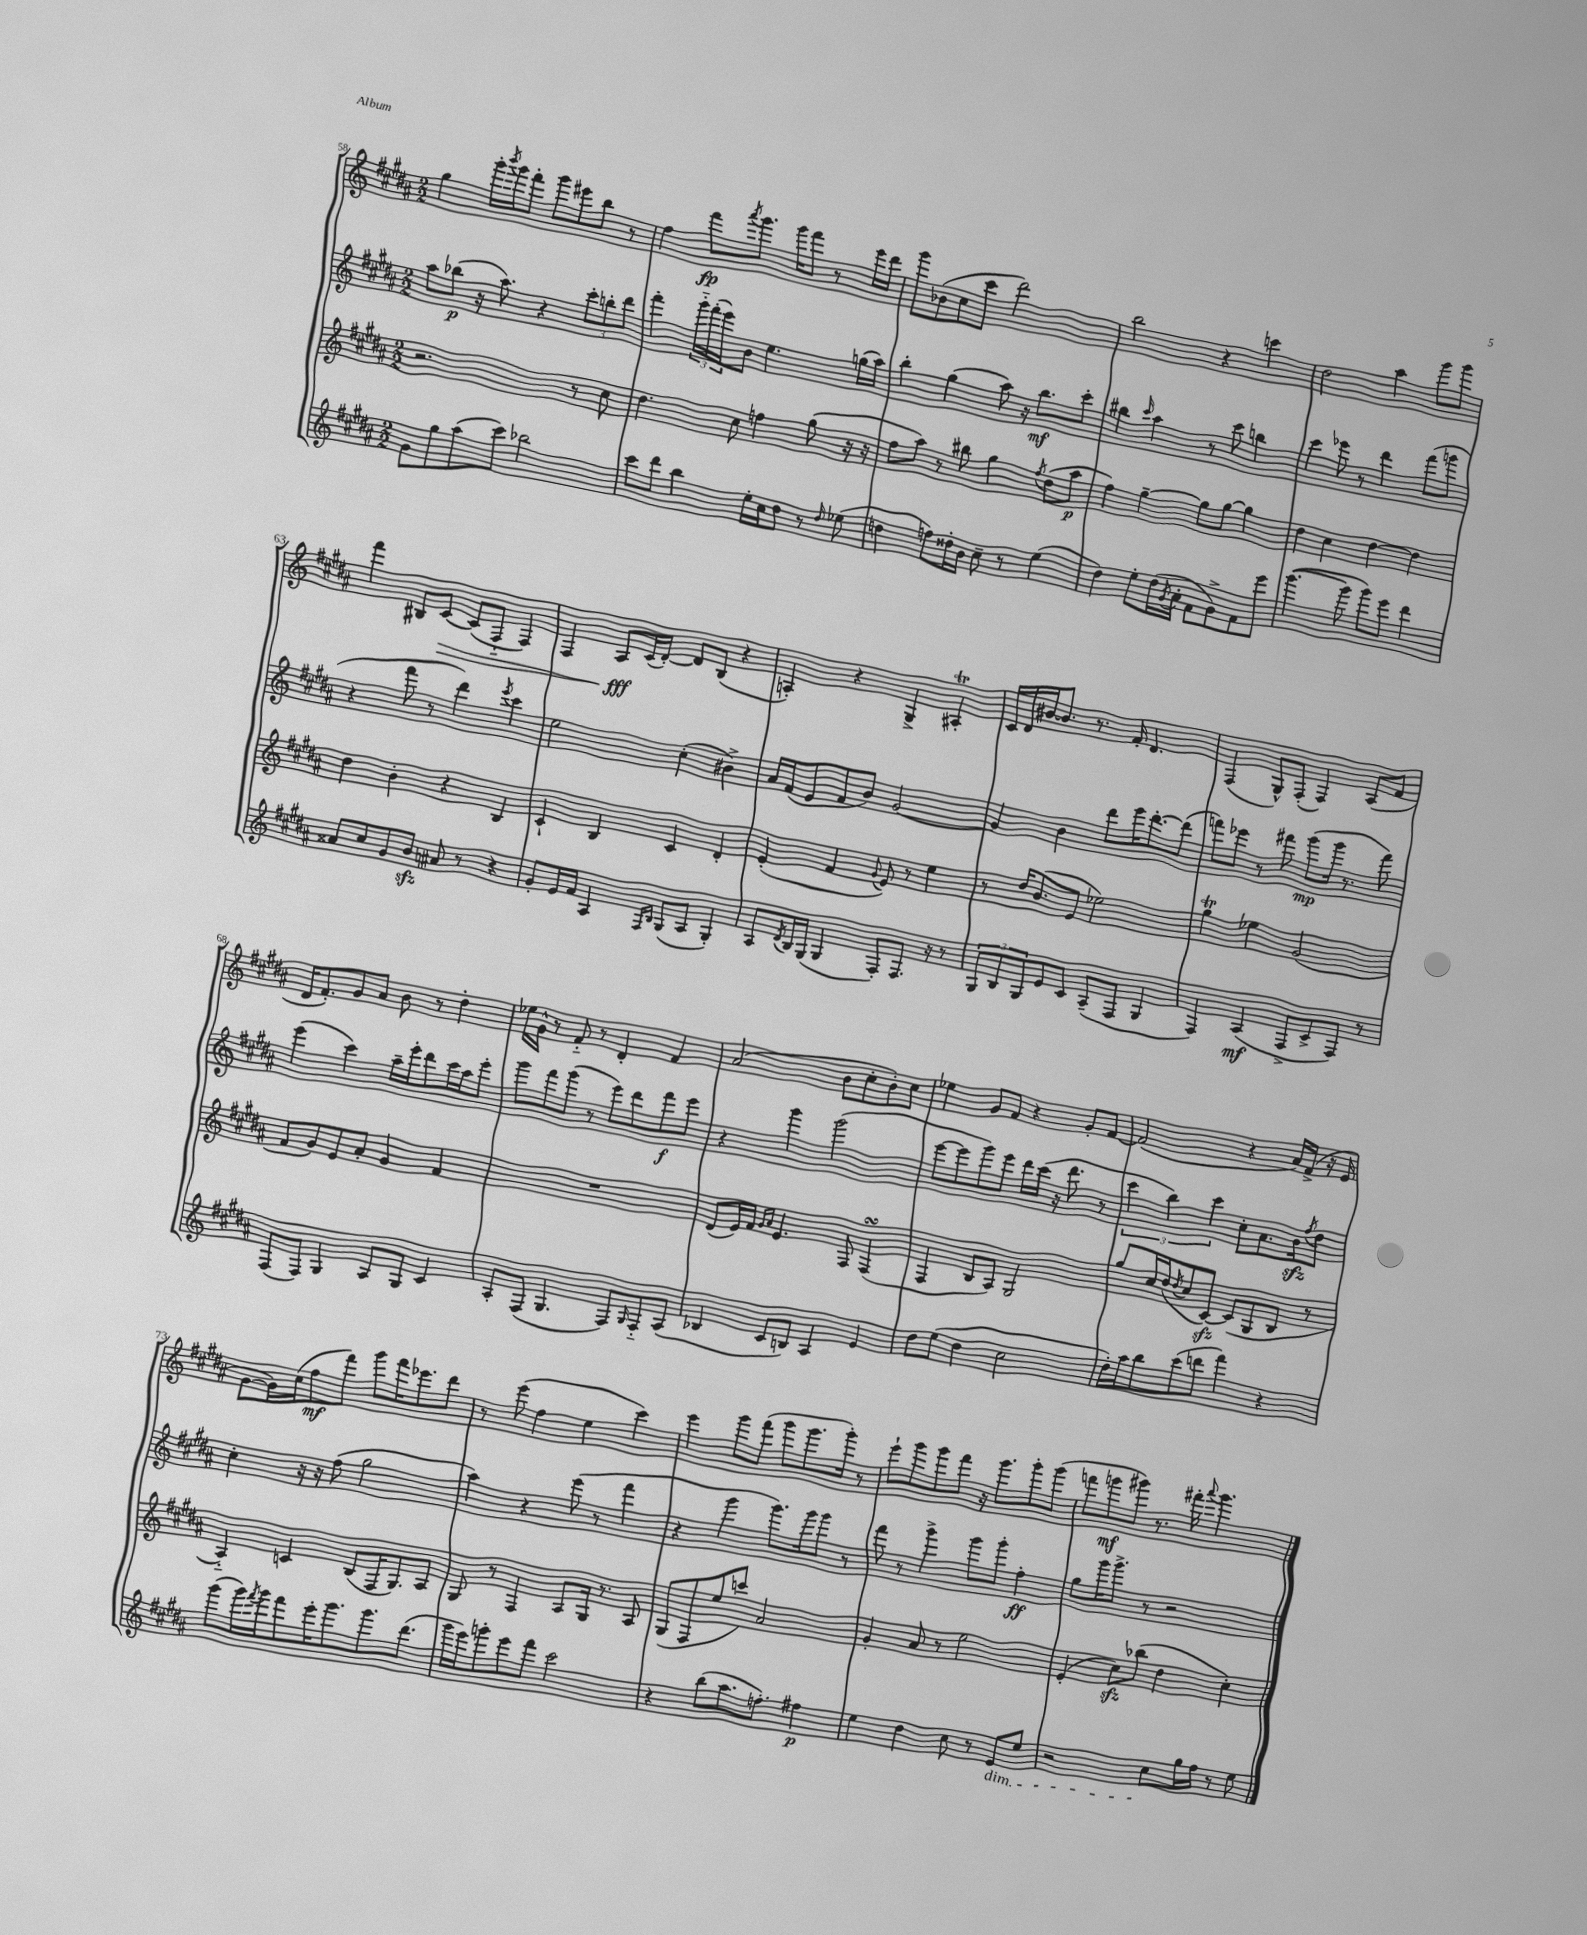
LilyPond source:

<<
\new StaffGroup <<
\new Staff = "s0" {
    \clef treble \key b \major \numericTimeSignature \time 2/2
    gis''4 gis'''16-. \acciaccatura { b'''8 } gis'''16 fis'''8-. gis'''8 eis'''8 b''8 r8 |
    fis''4 fis'''8\fp \acciaccatura { ais'''8 } gis'''8. gis'''16 fis'''8 r8 e'''16 dis'''16 |
    gis'''8 bes'8( cis''8 cis'''8 dis'''2) |
    b''2 r4 c'''4 |
    dis''2 ais''4 gis'''8 gis'''8 |
    fis'''4 bis8 cis'8~\> cis'8( fis8-_ fis4) |
    fis4 ais8\fff\! cis'16( dis'16~-.) dis'8 b8( r4 |
    a4-.) r4 gis4-> ais4-.\trill |
    cis'16 dis'16 bis'16~ bis'8. r8. fis'16-. dis'4. |
    fis4( gis8-^) fis8-.( fis4) ais8( fis'8 |
    dis'16 fis'8.-.) gis'8 ais'8 b'8 r8 dis''4-. |
    ees''16 gis'16-^ r8 fis'8-_ r8 dis'4-. fis'4 |
    ais'2( b'8 cis''8-. b'8-.) cis''8 |
    ees''4 gis'8 fis'8 r4 gis'8-. fis'8~ |
    fis'2( r4 ais'16) fis'16->( r16 e'16 |
    gis'8~ gis'16) cis''16( fis''8\mf fis'''8) gis'''8 fis'''16 ees'''8. dis'''8 |
    r8 e'''8( fis''4 e''4 cis'''4) |
    e'''4 gis'''8 fis'''8( gis'''8 gis'''8. gis'''16-.) r8 |
    e'''8-! gis'''8 gis'''8 fis'''8 r16 gis'''8. gis'''8-. gis'''8( |
    f'''8 g'''8\mf gis'''8) r8. fis'''16-. \appoggiatura { ais'''8 } gis'''4. \bar "|." |
}
\new Staff = "s1" {
    \clef treble \key b \major \numericTimeSignature \time 2/2
    ais''8 bes''8\p( r16 ais''8.) r4 \tuplet 3/2 { cis'''8-. b''8-. dis'''8 } |
    fis'''4-. \tuplet 3/2 { gis'''16-_ fis'''16-.( e'''16) } b'8 e''4. g''16( ais''16) |
    b''4-. gis''4( ais''8) r16 b''8.\mf cis'''8-. |
    bis''4 \grace { cis'''16 } ais''4 r8 cis'''8 b''4 |
    cis'''4 ees'''8 r8 dis'''4 fis'''8( g'''8 |
    r4 fis'''8 r8 dis'''4) \acciaccatura { e'''8 } cis'''4 |
    e''2 cis''4-.( bis'4->) |
    ais'16 fis'16( e'8 fis'8 b'8) gis'2~ |
    gis'4 b'4 dis'''8 e'''16 dis'''8.~-. dis'''8( |
    f'''8) ees'''8 r8 fis'''8 gis'''8\mp( gis'''16 r8. fis'''8) |
    e'''4( cis'''4) ais''16-- e'''16-. dis'''8 cis'''16 ais''16 e'''8-. |
    gis'''8 fis'''8 gis'''8( r8 e'''8) dis'''8 fis'''8\f e'''8 |
    r4 gis'''4 gis'''2( |
    e'''8~ e'''8 gis'''8) e'''8 dis'''16 cis'''16( r16 dis'''8. r8 |
    \tuplet 3/2 { cis'''4 b''4) cis'''4 } cis''8-. ais'8. b'16\sfz \acciaccatura { fis''8 } dis''8 |
    cis''4-. r16 r16 fis''8( gis''2 |
    ais''4) r4 e'''8( r8 fis'''4 |
    r4 gis'''4 gis'''8.) gis'''16 gis'''8 r8 |
    fis'''8 r8 gis'''4-> gis'''8 gis'''8-. fis''4-.\ff |
    gis''8 gis'''16 gis'''8.-> r8 r2 \bar "|." |
}
\new Staff = "s2" {
    \clef treble \key b \major \numericTimeSignature \time 2/2
    r2. r8 cis''8 |
    dis''4. cis''8 f''4 gis''8( r16 r16 |
    fis''8 ais''8) r8 bis''8 gis''4 \acciaccatura { fis''8 } dis''8( ais''8\p |
    fis''4) gis''4~-- gis''8 gis''8~ gis''4 |
    dis''4 cis''4 dis''4~ dis''4 |
    dis''4 b'4-. r4 b4 |
    cis'4-! b4 cis'4 dis'4-. |
    e'4-.( fis'4 \appoggiatura { gis'8 } e'8) r8 e''4 |
    r8 dis''16 b'8.( e'8 ees''2) |
    gis''4\trill ees''4 gis'2( |
    fis'8 gis'8) e'8 ais'8-. gis'4 fis'4 |
    R1 |
    dis'8( e'16) fis'16 \grace { gis'16 ais'16 } e'4. fis8 fis4\turn( |
    fis4 b8 ais8) gis2 |
    gis''8 cis''16 dis''16( \acciaccatura { dis''8 } cis''8 cis'8~\sfz) cis'8( gis8 b8 r8 |
    ais4-_) c'4 b8( fis16 gis8.) ais8 |
    gis8 r8 fis4 ais8 gis16 r8. ais8 |
    gis8( fis8 e''8 c'''8) ais'2 |
    gis'4-. ais'8 r8 e''2 |
    e'4-.( cis''8\sfz) bes''8( dis''4 cis''4-.) \bar "|." |
}
\new Staff = "s3" {
    \clef treble \key b \major \numericTimeSignature \time 2/2
    gis'8 gis''8 ais''8( cis'''8) bes''2 |
    cis'''8 dis'''8 b''4 e''16-. cis''16 dis''8 r8 \grace { dis''16 } ees''8( |
    d''4 f''8) disis''16-. b'16 cis''8-- r8 e''4( |
    dis''4) e''8-. dis''16( \acciaccatura { gis'8 } ais'16-. fis'8 gis'8->) fis'8 e'''8 |
    gis'''4.~( gis'''8 gis'''8) e'''8 dis'''4 |
    aisis'8 cis''8 gis'8 b'8\sfz ais'8 r8 r4 |
    gis'8-. e'16 fis'16 ais4 \grace { fis16 b16 } gis8( ais8 gis4-.) |
    ais8 \acciaccatura { dis'8 } b16 gis16( gis4 fis8-.) fis8. r16 r8 |
    \tuplet 3/2 { gis8 b8 gis8 } e'8 cis'8 ais8--( fis8 gis4 |
    fis4) ais4\mf( fis8-> cis'8-> fis8) r8 |
    fis8( fis8) gis4 ais8 gis8 cis'4 |
    ais8-. fis8( gis4. fis8) \grace { gis16 } fis8-_ ais8( |
    bes4 cis'8 b8) ais4 e'4 |
    dis''8 e''8( dis''4 cis''2 |
    dis''16-.) ais''16 b''8 cis'''8( d'''8 fis'''4) r4 |
    gis'''8( gis'''16) \acciaccatura { fis'''8 } gis'''16 fis'''8 e'''16-. gis'''8. gis'''8. dis'''8.( |
    gis'''16 e'''16) g'''8-. e'''8 fis'''8 cis'''2 |
    r4 b''8( ais''8. f''8.-.) fis''4\p |
    e''4 dis''4 cis''8 r8 e'8\dim e''8 |
    r2 cis''8\! gis''16 fis''16 r8 e''8 \bar "|." |
}
>>
>>
\layout { \context { \Score currentBarNumber = #58 } }
